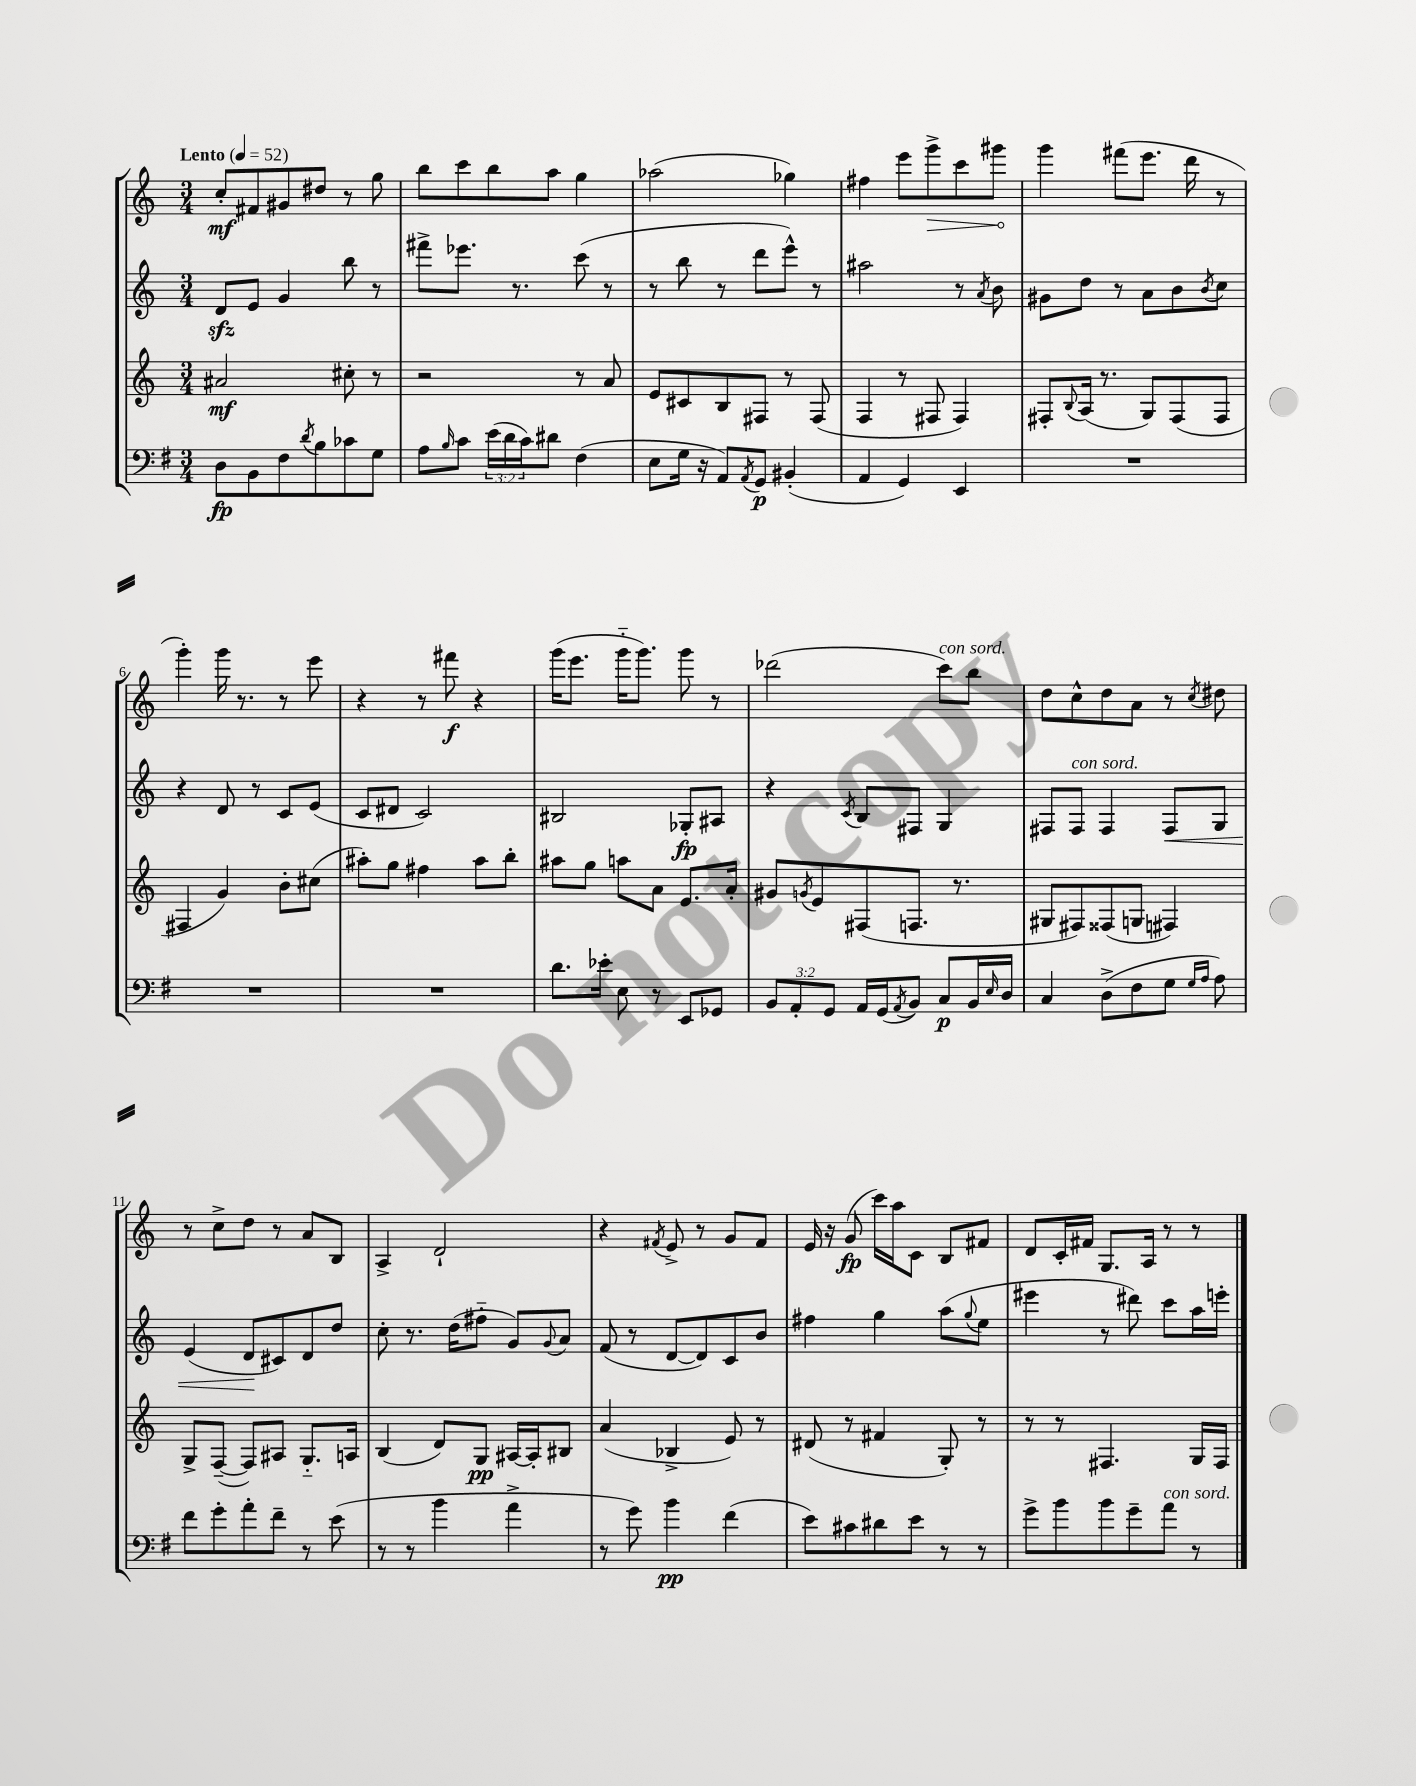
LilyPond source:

<<
\new StaffGroup <<
\new Staff = "s0" {
    \clef treble \key c \major \numericTimeSignature \time 3/4 \tempo "Lento" 4 = 52
    c''8-.\mf fis'8 gis'8 dis''8 r8 g''8 |
    b''8 c'''8 b''8 a''8 g''4 |
    aes''2( ges''4) |
    fis''4 e'''8 \once \override Hairpin.circled-tip = ##t g'''8->\> c'''8 gis'''8\! |
    g'''4 fis'''8( e'''8. d'''16 r8 |
    g'''4-.) g'''16 r8. r8 e'''8 |
    r4 r8 fis'''8\f r4 |
    g'''16( e'''8. g'''16-_ g'''8.) g'''8 r8 |
    des'''2( c'''8^\markup { \italic "con sord." }) b''8 |
    d''8 c''8-^ d''8 a'8 r8 \acciaccatura { c''8 } dis''8 |
    r8 c''8-> d''8 r8 a'8 b8 |
    a4-> d'2-! |
    r4 \acciaccatura { fis'8 } e'8-> r8 g'8 fis'8 |
    e'16 r16 g'8\fp( c'''16) a''16 c'8 b8 fis'8 |
    d'8 c'16-. fis'16 g8. a16 r8 r8 \bar "|." |
}
\new Staff = "s1" {
    \clef treble \key c \major \numericTimeSignature \time 3/4
    d'8\sfz e'8 g'4 b''8 r8 |
    fis'''8-> ees'''8. r8. c'''8( r8 |
    r8 b''8 r8 d'''8 e'''8-^) r8 |
    ais''2 r8 \acciaccatura { a'8 } b'8 |
    gis'8 d''8 r8 a'8 b'8 \acciaccatura { b'8 } c''8 |
    r4 d'8 r8 c'8 e'8( |
    c'8 dis'8 c'2) |
    bis2 ges8-.\fp ais8 |
    r4 \acciaccatura { c'8 } b8 fis8 g4 |
    fis8 fis8^\markup { \italic "con sord." } fis4 fis8\< g8 |
    e'4( d'8\! cis'8) d'8 d''8 |
    c''8-. r8. d''16( fis''8-_ g'8) \appoggiatura { g'8 } a'8 |
    f'8( r8 d'8~ d'8) c'8 b'8 |
    fis''4 g''4 a''8( \appoggiatura { g''8 } e''8 |
    eis'''4 r8 dis'''8) c'''8 a''16 e'''16-. \bar "|." |
}
\new Staff = "s2" {
    \clef treble \key c \major \numericTimeSignature \time 3/4
    ais'2\mf cis''8-. r8 |
    r2 r8 a'8 |
    e'8 cis'8 b8 fis8 r8 fis8( |
    f4 r8 fis8 fis4) |
    fis8-. \appoggiatura { b8 } a16( r8. g8) fis8( fis8 |
    fis4 g'4) b'8-. cis''8( |
    ais''8-.) g''8 fis''4 ais''8 b''8-. |
    ais''8 g''8 a''8 a'8 e'8. a'16-. |
    gis'8 \acciaccatura { g'8 } e'8 fis8( f8. r8. |
    gis8 fis8) fisis8( g8 fis4) |
    g8-> f8~--( f8) ais8 g8.-_ a16 |
    b4( d'8) g8\pp ais16~ ais16-. bis8 |
    a'4( bes4-> e'8) r8 |
    dis'8( r8 fis'4 g8-.) r8 |
    r8 r8 fis4. g16 fis16 \bar "|." |
}
\new Staff = "s3" {
    \clef bass \key g \major \numericTimeSignature \time 3/4 \override Staff.TupletNumber.text = #tuplet-number::calc-fraction-text
    d8\fp b,8 fis8 \acciaccatura { d'8 } b8 ces'8 g8 |
    a8 \grace { b16 } c'8 \tuplet 3/2 { e'16( d'16 c'16) } dis'8 fis4( |
    e8 g16 r16 a,8) \acciaccatura { a,8 } g,8\p bis,4-.( |
    a,4 g,4) e,4 |
    R2. |
    R2. |
    R2. |
    d'8. ees'16-. e8 r8 e,8 ges,8 |
    \tuplet 3/2 { b,8 a,8-. g,8 } a,16 g,16( \acciaccatura { a,8 } b,8) c8\p b,16 \grace { e16 } d16 |
    c4 d8->( fis8 g8 \grace { g16 a16 } a8) |
    fis'8 g'8-. a'8-. fis'8-- r8 e'8( |
    r8 r8 b'4 a'4-> |
    r8 g'8) b'4\pp fis'4( |
    e'8) cis'8 dis'8 e'8 r8 r8 |
    g'8-> b'8 b'8 g'8-- a'8^\markup { \italic "con sord." } r8 \bar "|." |
}
>>
>>
